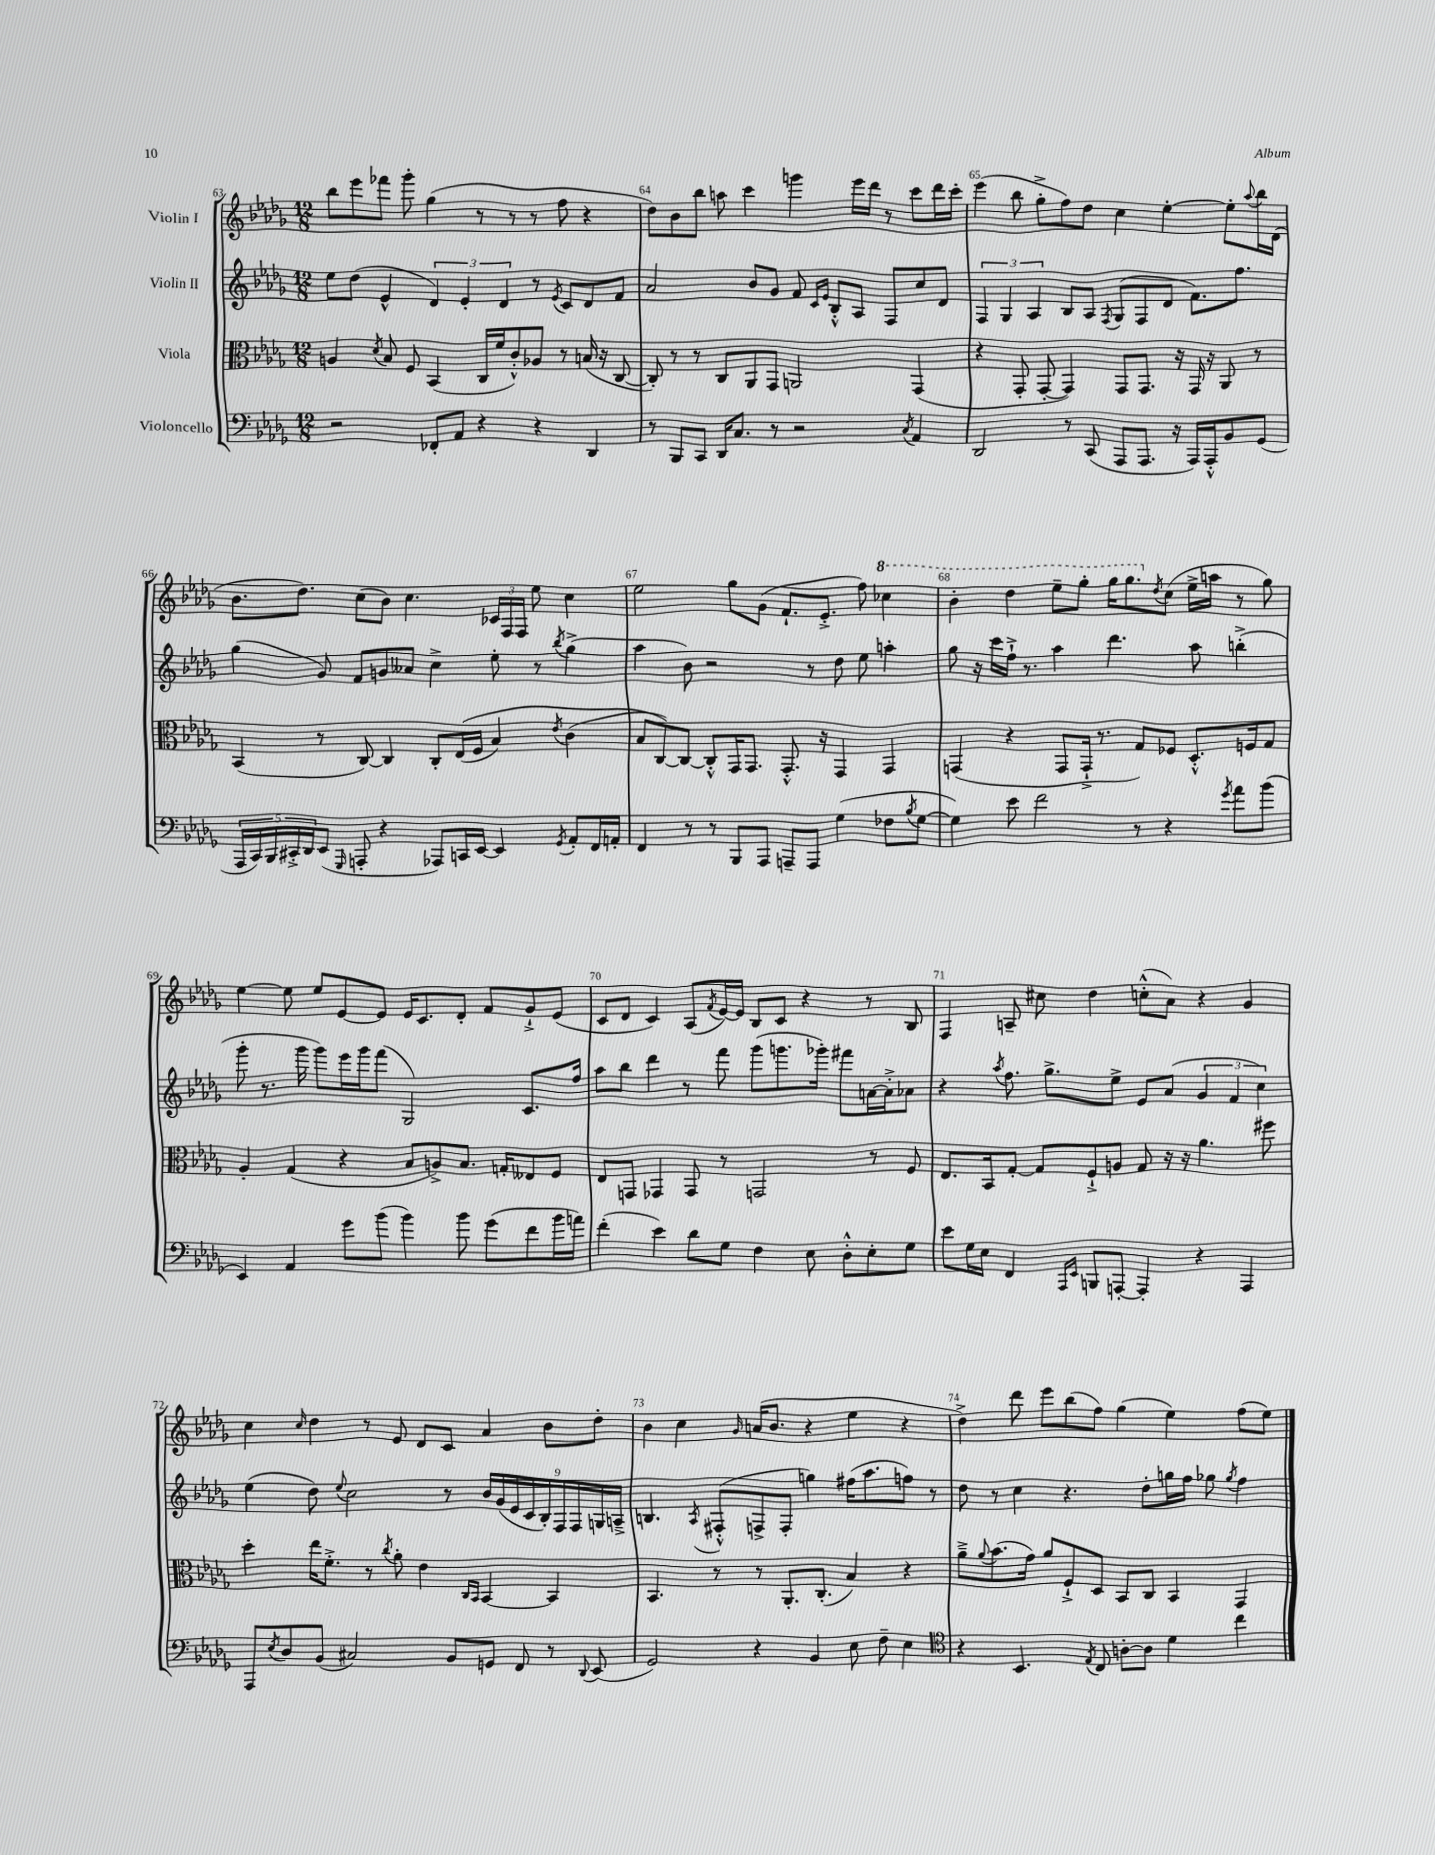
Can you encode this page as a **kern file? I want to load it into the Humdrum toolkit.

**kern	**kern	**kern	**kern
*staff4	*staff3	*staff2	*staff1
*clefF4	*clefC3	*clefG2	*clefG2
*k[b-e-a-d-g-]	*k[b-e-a-d-g-]	*k[b-e-a-d-g-]	*k[b-e-a-d-g-]
*M12/8	*M12/8	*M12/8	*M12/8
2r	4A/	8ee-\L	8bb-\L
.	.	(8dd-\J	8eee-\
.	8qd-/	.	.
.	8B-/	4e-^^/	8fff-\J
.	8F/	.	8ggg-'\
8FF-'/L	(4BB-/	6d-/)	(4gg-\
8AA-/J	.	.	.
.	.	6e-'/	.
4r	16C/LL	.	8r
.	16f/J	.	.
.	.	6d-/	.
.	8c'^^/)	.	8r
4r	8A-/J	8r	8r
.	.	8qe-/	.
.	8r	8c/L	8ff\
4DD-/	(16B/	8d-/	4r
.	16r	.	.
.	[8C/	8f/J	.
=	=	=	=
8r	8C'/])	2a-/	8dd-\L)
8BBB-/L	8r	.	8b-\
8CC/J	8r	.	8bb-\J
16DD-/LK	8C/L	.	8aa\
8.C/J	.	.	.
.	8AA-/	8b-/L	4ccc\
8r	8GG-/J	8g-/J	.
2r	2AA/	8f/	4ggg\
.	.	16qqc/LL	.
.	.	16qqe-/JJ	.
.	.	8B-'^^/L	.
.	.	8A-/J	16eee-\LL
.	.	.	16ddd-\JJ
.	.	8F/L	8r
8qC/	.	.	.
4AA-/	(4GG-/	8cc/	8ccc\L
.	.	8d-/J	16ddd-\L
.	.	.	16ccc'\JJ
=	=	=	=
2DD-/	4r	6F/	(4eee-\
.	.	6G-/	.
.	8GG-'/	.	8bb-\
.	.	6A-/	.
.	[8GG-'/	.	8gg-'^\L
8r	4GG-/])	8B-/L	8ff\)
(8CC/	.	8A-/J	8dd-\J
.	.	8qF/	.
8AAA-/L	8GG-/L	(8G-/L	4cc\
8.AAA-/J	8.GG-/J	8F/	.
.	.	8d-/J	[4ee-'\
16r	16r	.	.
16AAA-/LL)	16GG-/	8.f\L)	.
16AAA-'^^/J	16r	.	.
8BB-/	8AA-/	.	8ee-'\]L
.	.	8.ff\J	.
.	.	.	8qqaa-/
(8GG-/J	8r	.	16bb-\L
.	.	.	(16d-\JJ
=	=	=	=
20AAA-/LL	(4BB-/	(4gg-\	8.b-\L
20CC/)	.	.	.
20BBB-/	.	.	.
20CC#'^/	.	.	.
.	.	.	8.dd-\J)
20DD-/J	.	.	.
(8EE-/J	8r	8g-/)	.
16qqGGG-/	.	.	.
8AAA'/	[8C/)	8f/L	(8cc\L
4r	4C/]	8g/	8b-\J)
.	.	8a--/J	4.cc\
8AAA-/L)	8C'/L	4cc^\	.
16CC/L	&((16E-/L	.	.
[16EE-/JJ	16F/JJ	.	.
4EE-/]	4B-/)	8ee-'\	24c-/LL
.	.	.	24F/
.	.	.	24F/JJ
.	.	8r	8ee-\
8qGG-/	8qe-/	8qbb-/	.
8AA-'/L	(4c\	(4gg-^\	4cc\
16FF/L	.	.	.
16AA'/JJ	.	.	.
=	=	=	=
4FF/	8B-/L	4aa-\	2ee-\
.	[8C/)&)	.	.
8r	8C/_J	8b-\)	.
8r	8C'^^/]L	2r	.
8BBB-/L	16GG-/K	.	8gg-\L
.	8.GG-/J	.	.
8AAA-/J	.	.	(8g-\J
8AAA~/L	8.GG-'^^/	.	8.f`/L
8AAA/J	.	8r	.
.	16r	.	8.e-'^/J
(4G-\	4GG-/	8dd-\	.
.	.	8ee-\	8ff\)
8F-\L	4GG-/	4aa'\	4ccc-\
8qB-/	.	.	.
[8G-\J	.	.	.
=	=	=	=
4G-\])	(4GG/	8gg-\	4bb-'\
.	.	16r	.
.	.	16ccc\LL	.
8e-\	4r	16ff`^\JJ	4ddd-\
.	.	8.r	.
2f\	.	.	.
.	8GG/L	4aa-\	8eee-~\L
.	16GG`^/Jk	.	8ggg-'\J
.	8.r	.	.
.	.	4.ddd-\	16ggg-\LK
.	.	.	8.ggg-\
8r	8G-/L)	.	.
.	.	.	8qdd-/
4r	8F-/J	.	(8cc\J
.	8.D-'^^/L	8aa-\	16ee-^\LL
.	.	.	16aa\JJ
8qg-/	.	.	.
8a-\L	.	(4bb'^\	8r
.	16F/k	.	.
(8b-\J	8G-/J	.	8gg-\)
=	=	=	=
4EE-/)	4A-'/	8ggg-'\	[4ee-\
.	.	8.r	.
4AA-/	(4G-/	.	8ee-\]
.	.	16ggg-\	.
.	.	8ggg-\L)	8ee-/L
8g-\L	4r	16eee-\L	[8e-/
.	.	16ggg-\J	.
(8b-\J	.	(8fff\J	8e-/]J
4b-\)	8B-/L	2G-/)	16e-/LK
.	.	.	8.c/
.	8A^/)	.	.
8b-\	8.B-/J	.	8d-'/J
(8g-\L	.	.	8f/L
.	16G'/LK	.	.
8f\	8E--/	8.c/L	8g-`^/
16b-\L	8F/J	.	(8e-/J
16a\JJ)	.	16ff/Jk	.
=	=	=	=
(4f'\	8E-/L	8aa-\L	8c/L
.	8GG/J	8bb-\J	8d-/J
4e-\)	4GG-/	4ddd-\	4c/)
8d-\L	8GG-/	8r	(8A-/L
.	.	.	8qf/
8G-\J	8r	8fff\	[16e-/L)
.	.	.	16e-/]JJ
4F\	2GG/	(8ggg-\L	8B-/L
.	.	8.ggg\	8c/J
8E-\	.	.	4r
.	.	16ggg-'\Jk)	.
8D-'^^\L	.	8fff#\L	.
8E-'\	8r	[16a\L	8r
.	.	16a'^\]J	.
8G-\J	8F/	8a-\J	8B-/
=	=	=	=
8e-\L	8.E-/L	4r	4F/
16G-\L	.	.	.
16E-\JJ	16BB-/k	.	.
.	.	8qaa-/	.
4FF/	[8G-'/J	8.ff\	8A~/
.	8G-/]L	.	8cc#\
.	.	8.gg-^\L	.
16qqAAA-/LL	.	.	.
16qqEE-/JJ	.	.	.
8BBB/L	8F`^/	.	4dd-\
[8AAA'/J	8A/J	8ee-^\J	.
4AAA'/]	8G-/	8e-/L	(8cc'^^\L
.	16r	(8a-/J	8a-\J)
.	16r	.	.
4r	4.a-\	6g-/	4r
.	.	6f/	.
4AAA/	.	.	4g-/
.	.	6cc\)	.
.	8ff#\	.	.
=	=	=	=
8AAA-/L	4dd-'\	(4ee-\	4cc\
8qE-/	.	.	.
8D-/	.	.	.
.	.	.	16qqcc/
(8BB-/J	16ee-\LK	8dd-\)	4dd-\
.	8.f'^\J	.	.
.	.	8qqee-/	.
2C#/)	.	2cc\	.
.	8r	.	8r
.	8qcc/	.	.
.	8a-'\	.	8e-/
.	4e-\	.	8d-/L
8BB-/L	.	8r	8c/J
.	16qqC/LL	.	.
.	16qqBB-/JJ	.	.
8GG/J	[4BB-/	18b-/LL	4a-/
.	.	(18g-/	.
.	.	18e-/	.
8FF/	.	.	.
.	.	18c/	.
.	.	18B-'/)	.
8r	4BB-/]	.	8b-\L
.	.	18F/	.
.	.	18F/	.
8qqDD-/	.	.	.
(8EE-/	.	.	8dd-'\J
.	.	18G/	.
.	.	18A~^/JJ	.
=	=	=	=
2GG-/)	4.BB-/	4.B/	4b-\
.	.	.	4cc\
.	.	8qA-/	.
.	8r	(8F#'^^/L	.
.	.	.	16qqg-/
4r	8r	8F^/	(16a/LK
.	.	.	8.b-/J
.	8.AA-'/L	8F'/J	.
4BB-/	.	4gg\)	4r
.	(8.C'/J	.	.
8E-\	4B-/)	(16ff#\LK	4ee-\
.	.	8.aa-\	.
8F~\	.	.	.
4E-\	4r	8ff\J)	4r
.	.	8r	.
=	=	=	=
*clefC4	*	*	*
4r	8a-~^\L	8dd-\	4dd-^\)
.	8qqa-/	.	.
.	(8.b-\	8r	.
4.BB-/	.	4cc\	8ddd-\
.	16g-\Jk)	.	.
.	8a-/L	.	8eee-\L
.	8F`^/	4.r	(8bb-\
8qE-/	.	.	.
8C/	8D-/J	.	8ff\J)
[8A'\L	8BB-/L	.	(4gg-\
8A\]J	8C/J	8dd-'\L	.
4d-\	4BB-/	16gg\L	4ee-\)
.	.	16ff\JJ	.
.	.	8gg-\	.
.	.	8qgg-/	.
4cc\	4GG-/	4ff\	(8ff\L
.	.	.	8ee-\J)
==	==	==	==
*-	*-	*-	*-
